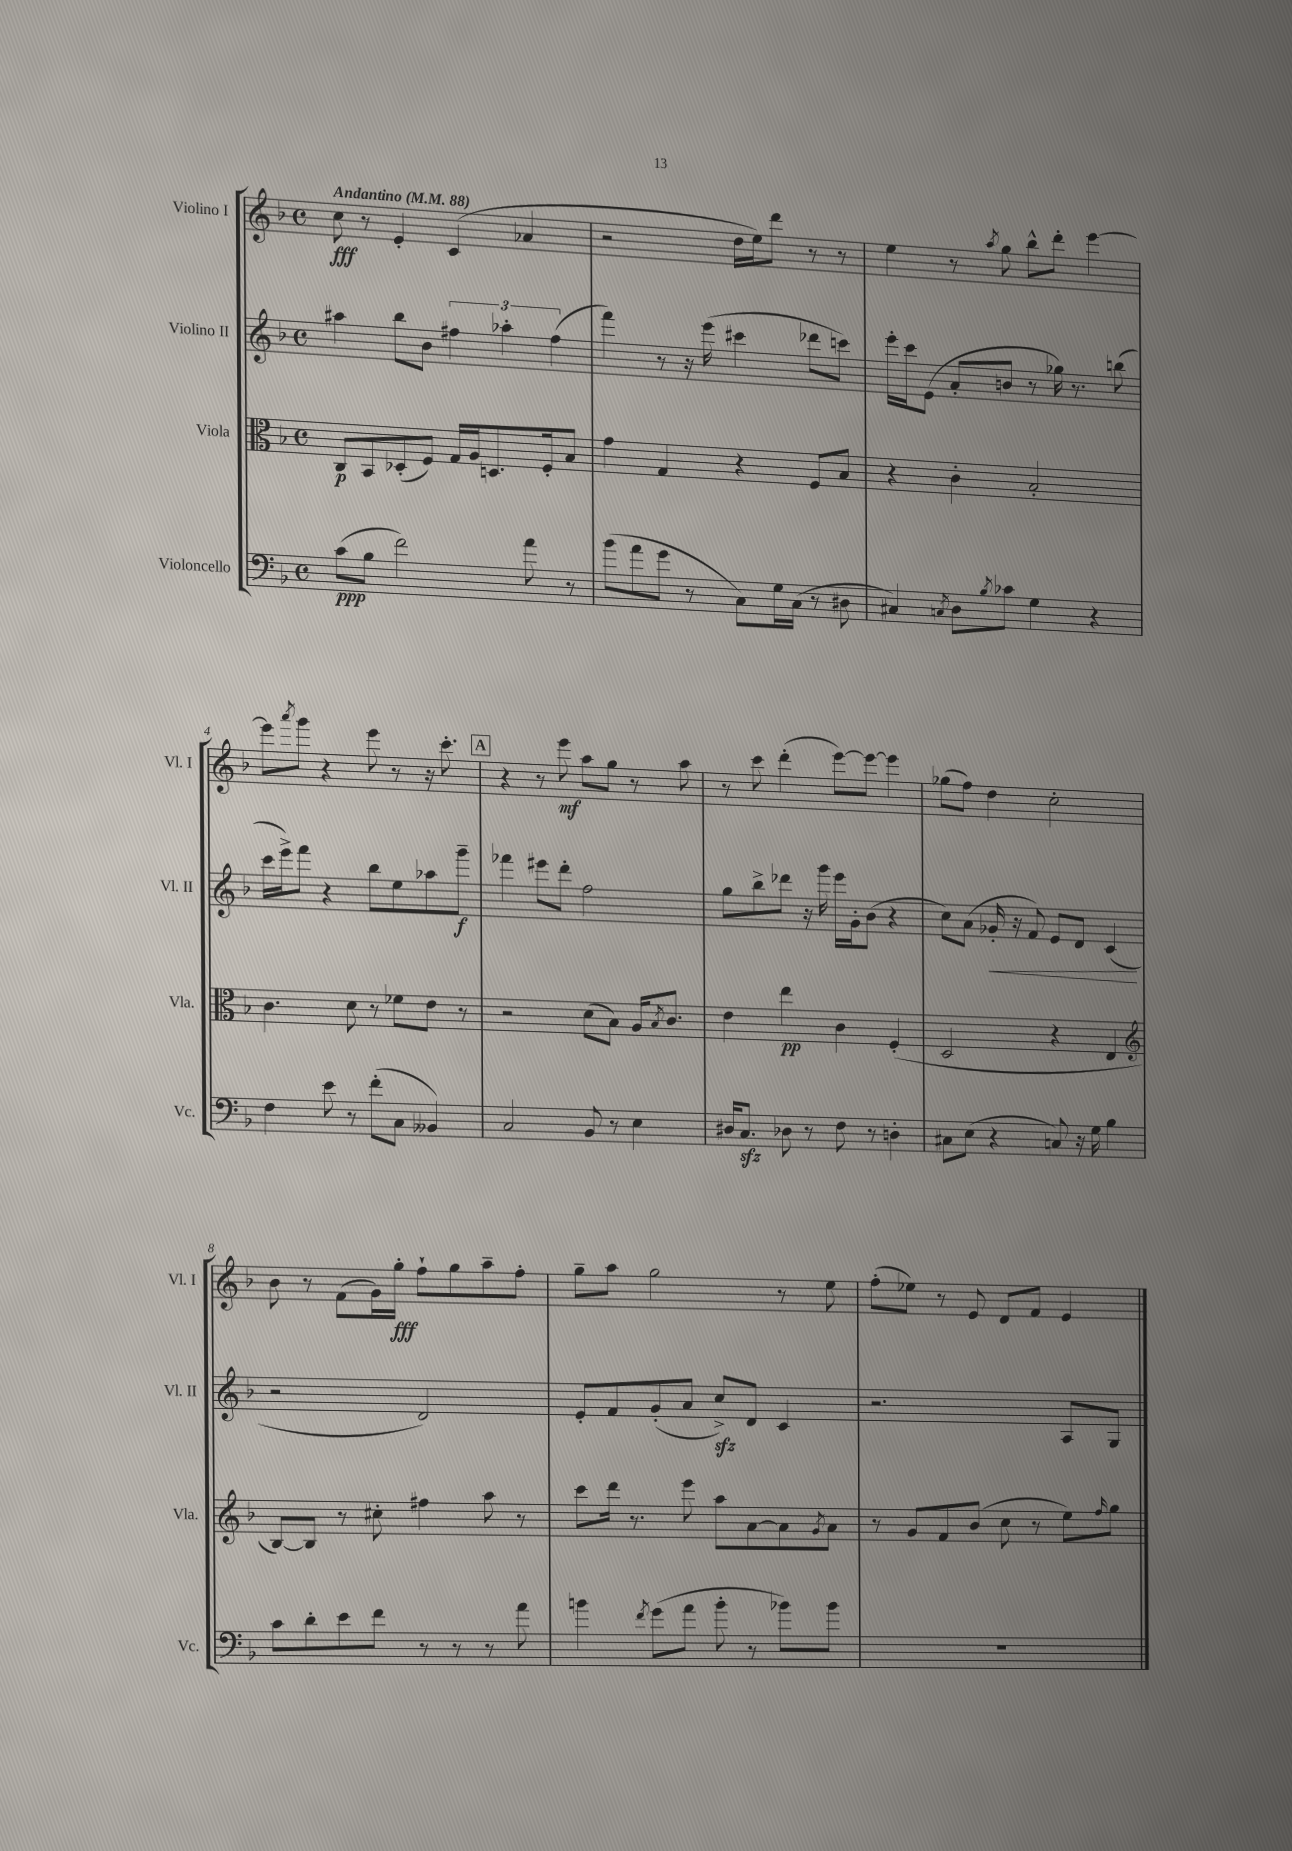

**kern	**dynam	**kern	**dynam	**kern	**dynam	**kern	**dynam
*part4	*part4	*part3	*part3	*part2	*part2	*part1	*part1
*staff4	*staff4	*staff3	*staff3	*staff2	*staff2	*staff1	*staff1
*I"Violoncello	*	*I"Viola	*	*I"Violino II	*	*I"Violino I	*
*I'Vc.	*	*I'Vla.	*	*I'Vl. II	*	*I'Vl. I	*
*clefF4	*	*clefC3	*	*clefG2	*	*clefG2	*
*k[b-]	*	*k[b-]	*	*k[b-]	*	*k[b-]	*
*M4/4	*	*M4/4	*	*M4/4	*	*M4/4	*
*met(c)	*	*met(c)	*	*met(c)	*	*met(c)	*
*MM88	*	*MM88	*	*MM88	*	*MM88	*
=1	=1	=1	=1	=1	=1	=1	=1
!	!	!	!	!	!	!LO:TX:a:B:t=Andantino	!
(8c\L	ppp	8C/L	p	4aa#X\	.	8cc\	fff
8B-\J	.	8BB-/	.	.	.	8r	.
2f\)	.	(8D-X'/	.	8bb-\L	.	4e'/	.
.	.	8F/J)	.	8b-\J	.	.	.
.	.	16G/LL	.	6ff#X\	.	(4c/	.
.	.	16A/J	.	.	.	.	.
.	.	8.Dn/	.	.	.	.	.
.	.	.	.	6aa-X'\	.	.	.
8a\	.	.	.	.	.	4a-X/	.
.	.	16F'/k	.	.	.	.	.
.	.	.	.	(6ff#\	.	.	.
8r	.	8B-/J	.	.	.	.	.
=2	=2	=2	=2	=2	=2	=2	=2
(8b-\L	.	4g\	.	4fff\)	.	2r	.
8a\	.	.	.	.	.	.	.
8g\J	.	4G/	.	8r	.	.	.
8r	.	.	.	16r	.	.	.
.	.	.	.	(16eee\	.	.	.
8C\L)	.	4r	.	4ccc#X\	.	16dd\LL	.
.	.	.	.	.	.	16ee\J)	.
16G\L	.	.	.	.	.	8ddd\J	.
(16C\JJ	.	.	.	.	.	.	.
8r	.	8F/L	.	8ddd-X\L	.	8r	.
8D#X\	.	8B-/J	.	8cccn\J)	.	8r	.
=3	=3	=3	=3	=3	=3	=3	=3
4C#X/)	.	4r	.	16eee'\LL	.	4ee\	.
.	.	.	.	16ccc\J	.	.	.
.	.	.	.	(8e\J	.	.	.
8qCn/	.	.	.	.	.	.	.
8D\L	.	4c'\	.	8a'/L	.	8r	.
8qB-/	.	.	.	.	.	8qaa/	.
8c-X\J	.	.	.	8bn/J	.	8gg\	.
4G\	.	2B-'/	.	8r	.	8bb-^^\L	.
.	.	.	.	16gg-X\)	.	8ddd'\J	.
.	.	.	.	8.r	.	.	.
4r	.	.	.	.	.	[4eee\	.
.	.	.	.	(8bbn\	.	.	.
!!LO:LB:g=z
=4	=4	=4	=4	=4	=4	=4	=4
4F\	.	4.c\	.	16ccc\LL	.	8eee\L]	.
.	.	.	.	16eee^\J)	.	.	.
.	.	.	.	.	.	8qaaa/	.
.	.	.	.	8fff\J	.	8ggg\J	.
8e\	.	.	.	4r	.	4r	.
8r	.	8d\	.	.	.	.	.
(8f'\L	.	8r	.	8bb-\L	.	8eee\	.
8C\J	.	8f-X\L	.	8ee\	.	8r	.
4BB--X/)	.	8e\J	.	8aa-X\	.	16r	.
.	.	.	.	.	.	8.ccc'\	.
.	.	8r	.	8ggg~\J	f	.	.
!!LO:REH:place=s1:t=A
=5	=5	=5	=5	=5	=5	=5	=5
2C/	.	2r	.	4fff-X\	.	4r	.
.	.	.	.	8eee#X\L	.	8r	.
.	.	.	.	8ddd'\J	.	8eee\	mf
8BB-/	.	(8d\L	.	2ff\	.	8aa\L	.
8r	.	8B-\J)	.	.	.	8gg\J	.
4E\	.	16A/KL	.	.	.	8r	.
.	.	8qB-/	.	.	.	.	.
.	.	8.c/J	.	.	.	.	.
.	.	.	.	.	.	8aa\	.
=6	=6	=6	=6	=6	=6	=6	=6
16D#X/KL	.	4e\	.	8gg\L	.	8r	.
8.Czz/J	.	.	.	.	.	.	.
.	.	.	.	8bb-^\	.	8ccc\	.
8D-X\	.	4ee\	pp	8ddd-X\J	.	(4ddd'\	.
8r	.	.	.	16r	.	.	.
.	.	.	.	16ggg\	.	.	.
8F\	.	4c\	.	16eee\LL	.	[8eee\L)	.
.	.	.	.	16g'\J	.	.	.
8r	.	.	.	(8b-\J	.	8eee\J_	.
4Dn'\	.	(4F'/	.	4r	.	4eee\]	.
=7	=7	=7	=7	=7	=7	=7	=7
8C#X\L	.	2D/	.	8cc\L)	.	(8gg-X\L	.
(8E\J	.	.	.	(8a\J	.	8ff\J)	.
!	!	!	!	!	!LO:HP:b	!	!
4r	.	.	.	16g-X'/	<	4dd\	.
.	.	.	.	16r	.	.	.
.	.	.	.	8f/)	.	.	.
8Cn/)	.	4r	.	8e/L	.	2cc'\	.
16r	.	.	.	8d/J	.	.	.
16G\	.	.	.	.	.	.	.
4B-\	.	4E/	.	(4c/	.	.	.
.	.	.	.	.	[	.	.
!!LO:LB:g=z
=8	=8	=8	=8	=8	=8	=8	=8
*	*	*clefG2	*	*	*	*	*
8c\L	.	[8B-/L)	.	2r	.	8b-\	.
8d'\	.	8B-/J]	.	.	.	8r	.
8e\	.	8r	.	.	.	(8f\L	.
8f\J	.	8cc#X'\	.	.	.	16g\L)	.
.	.	.	.	.	.	16gg'\JJ	fff
8r	.	4ff#X\	.	2d/)	.	8ff`\L	.
8r	.	.	.	.	.	8gg\	.
8r	.	8aa\	.	.	.	8aa~\	.
8a\	.	8r	.	.	.	8ff'\J	.
=9	=9	=9	=9	=9	=9	=9	=9
4bn\	.	8ccc\L	.	8e'/L	.	8gg~\L	.
.	.	16ddd\Jk	.	8f/	.	8aa\J	.
.	.	8.r	.	.	.	.	.
8qf/	.	.	.	.	.	.	.
(8g\L	.	.	.	(8g'/	.	2gg\	.
8a\J	.	8eee\	.	8a/J	.	.	.
8b'\	.	8aa\L	.	8cczz^/L)	.	.	.
8r	.	[8a\	.	8d/J	.	.	.
8b-X\L)	.	8a\]	.	4c/	.	8r	.
.	.	8qg/	.	.	.	.	.
8b-\J	.	8a\J	.	.	.	8ee\	.
=10	=10	=10	=10	=10	=10	=10	=10
1r	.	8r	.	2.r	.	(8ff'\L	.
.	.	8g/L	.	.	.	8ee-X\J)	.
.	.	8f/	.	.	.	8r	.
.	.	(8b-/J	.	.	.	8e/	.
.	.	8cc\	.	.	.	8d/L	.
.	.	8r	.	.	.	8f/J	.
.	.	8ee\L)	.	8A/L	.	4e/	.
.	.	16qqff/	.	.	.	.	.
.	.	8gg\J	.	8G/J	.	.	.
==	==	==	==	==	==	==	==
*-	*-	*-	*-	*-	*-	*-	*-
